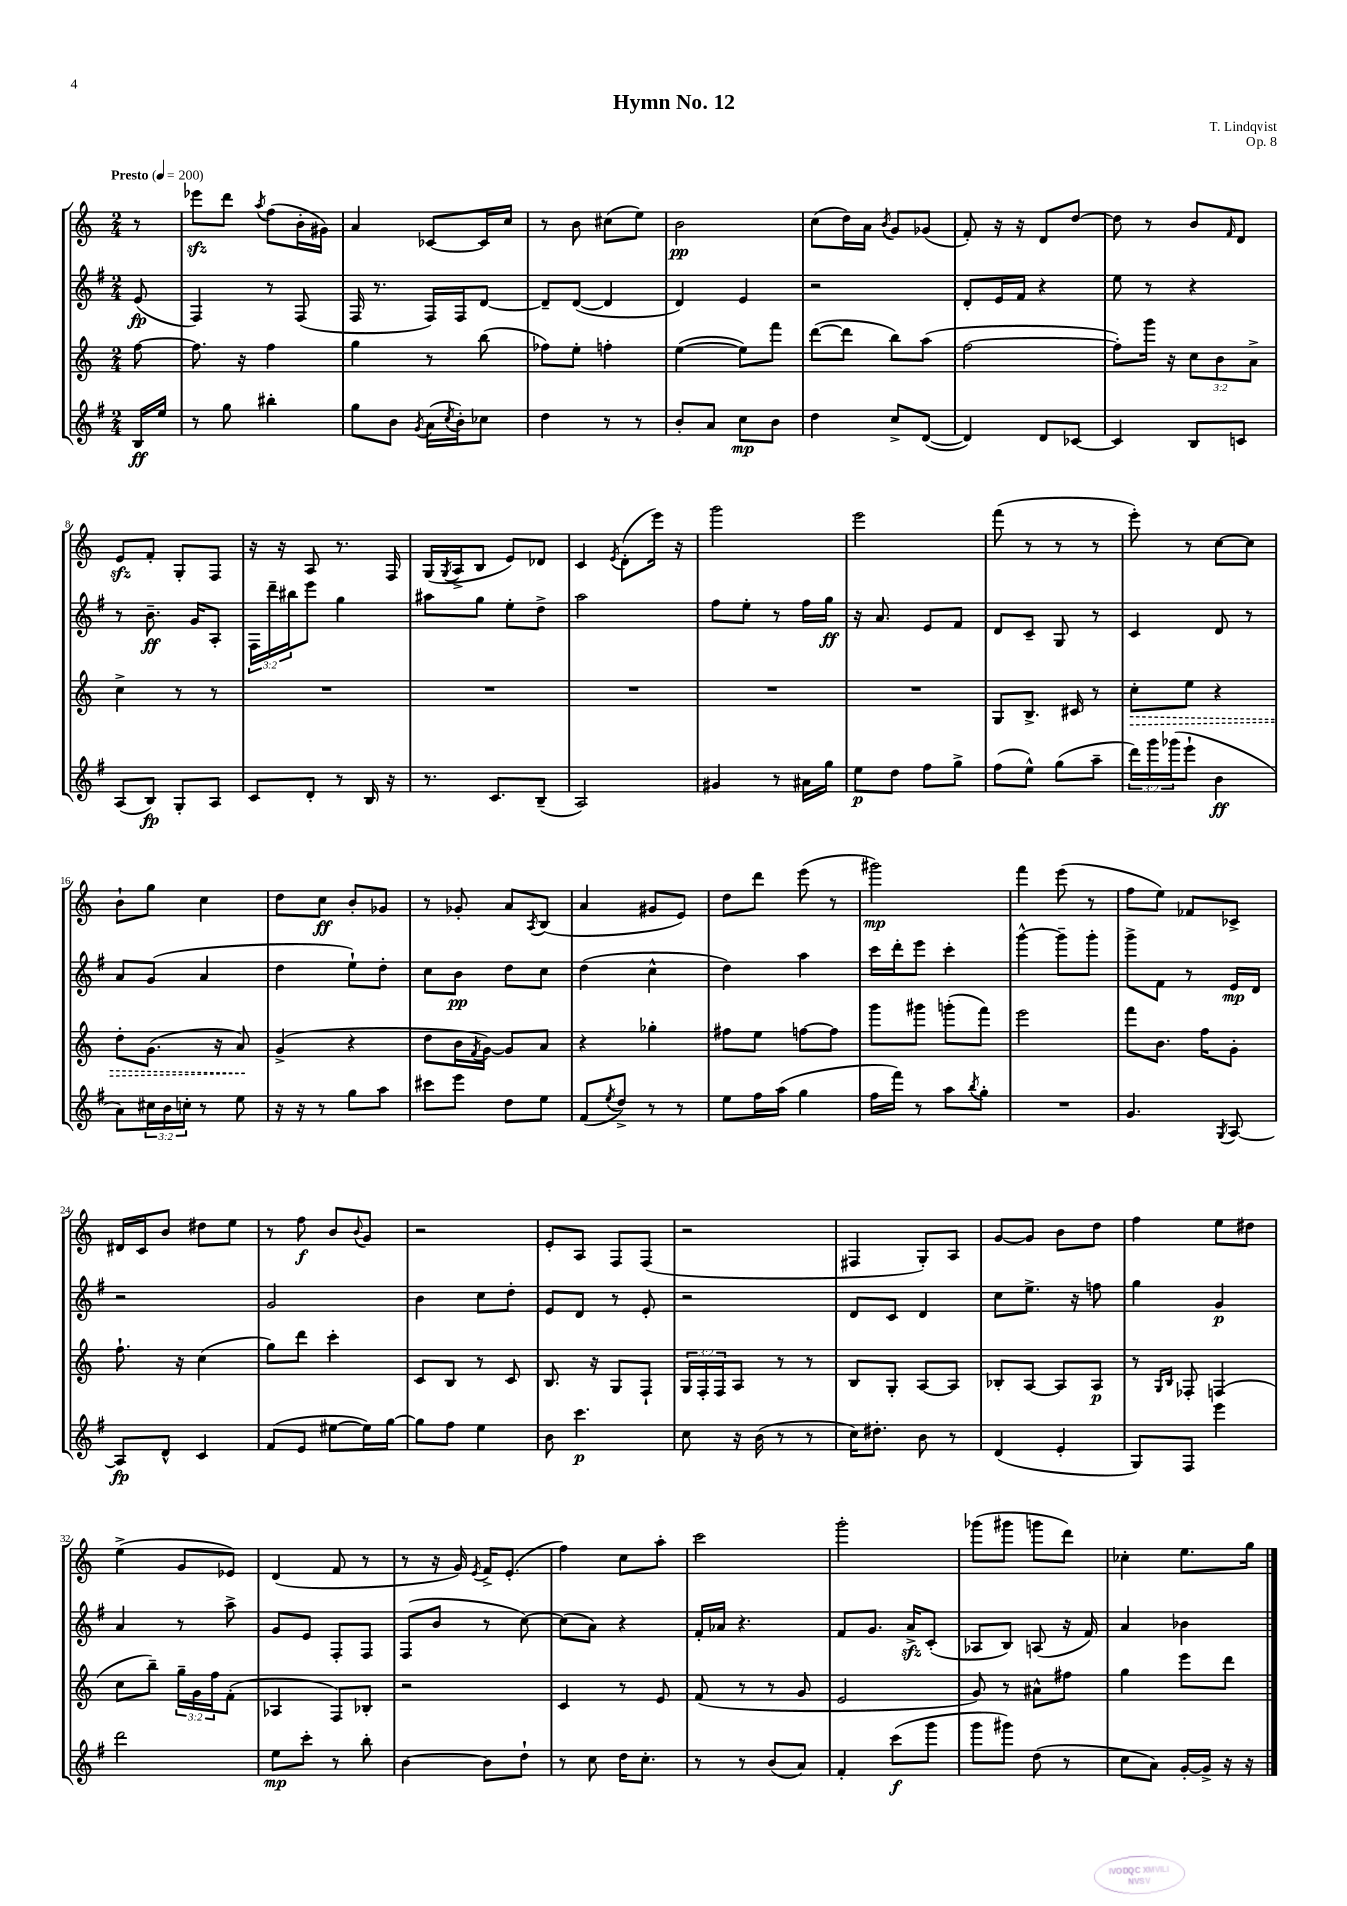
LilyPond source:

\header { title = "Hymn No. 12" composer = "T. Lindqvist" opus = "Op. 8" }
<<
\new StaffGroup <<
\new Staff = "s0" {
    \clef treble \key c \major \numericTimeSignature \time 2/4 \partial 8 \tempo "Presto" 4 = 200
    r8 |
    ees'''8\sfz d'''8 \acciaccatura { a''8 } f''8( b'16-. gis'16) |
    a'4 ces'8~ ces'16 c''16 |
    r8 b'8 cis''8( e''8) |
    b'2\pp |
    c''8( d''16) a'16 \acciaccatura { b'8 } g'8 ges'8( |
    f'8-.) r16 r16 d'8 d''8~ |
    d''8 r8 b'8 \grace { f'16 } d'8 |
    e'8\sfz f'8-. g8-. f8 |
    r16 r16 a8 r8. f16 |
    g16( \acciaccatura { g8 } a16-> b8 e'8) des'8 |
    c'4 \acciaccatura { e'8 } d'8-.( e'''16) r16 |
    g'''2 |
    e'''2 |
    f'''8( r8 r8 r8 |
    e'''8-.) r8 c''8~ c''8 |
    b'8-! g''8 c''4 |
    d''8 c''8\ff b'8-. ges'8 |
    r8 ges'8-. a'8 \acciaccatura { a8 } b8( |
    a'4 gis'8 e'8) |
    d''8 d'''8 e'''8( r8 |
    gis'''2\mp) |
    f'''4 e'''8( r8 |
    f''8 e''8) fes'8 ces'8-> |
    dis'16 c'16 b'8 dis''8 e''8 |
    r8 f''8\f b'8 \appoggiatura { b'8 } g'8 |
    r2 |
    e'8-. a8 f8 f8( |
    r2 |
    fis4 g8-.) a8 |
    g'8~ g'8 b'8 d''8 |
    f''4 e''8 dis''8 |
    e''4->( g'8 ees'8) |
    d'4( f'8 r8 |
    r8 r16 g'16) \acciaccatura { e'8 } f'16-> e'8.-.( |
    f''4) c''8 a''8-. |
    c'''2 |
    g'''2-. |
    ges'''8( gis'''8 g'''8 d'''8) |
    ces''4-. e''8. g''16 \bar "|." |
}
\new Staff = "s1" {
    \clef treble \key g \major \numericTimeSignature \time 2/4 \override Staff.TupletNumber.text = #tuplet-number::calc-fraction-text \partial 8
    e'8\fp( |
    fis4) r8 fis8( |
    fis16 r8. fis16) fis16 d'8~ |
    d'8-- d'8~( d'4 |
    d'4) e'4 |
    r2 |
    d'8-. e'16 fis'16 r4 |
    e''8 r8 r4 |
    r8 b'8.--\ff g'16 a8-. |
    \tuplet 3/2 { fis16 d'''16-- bis''16 } e'''8 g''4 |
    ais''8 g''8 e''8-. d''8-> |
    a''2 |
    fis''8 e''8-. r8 fis''16 g''16\ff |
    r16 a'8. e'8 fis'8 |
    d'8 c'8-- g8 r8 |
    c'4 d'8 r8 |
    a'8 g'8( a'4 |
    d''4 e''8-!) d''8-. |
    c''8 b'8\pp d''8 c''8 |
    d''4( c''4-^ |
    d''4) a''4 |
    c'''16 d'''16-. e'''8 c'''4-. |
    g'''4~-^ g'''8-- g'''8-. |
    g'''8-> fis'8 r8 e'16\mp d'16 |
    r2 |
    g'2 |
    b'4 c''8 d''8-. |
    e'8 d'8 r8 e'8-. |
    r2 |
    d'8 c'8 d'4 |
    c''8 e''8.-> r16 f''8 |
    g''4 g'4\p |
    a'4 r8 a''8-> |
    g'8 e'8 fis8-. fis8 |
    fis8( b'8 r8 c''8~) |
    c''8( a'8) r4 |
    fis'16-. aes'16 r4. |
    fis'8 g'8. a'16->\sfz c'8-.( |
    aes8 b8) a8( r16 fis'16) |
    a'4 bes'4 \bar "|." |
}
\new Staff = "s2" {
    \clef treble \key c \major \numericTimeSignature \time 2/4 \override Staff.TupletNumber.text = #tuplet-number::calc-fraction-text \partial 8
    f''8~ |
    f''8. r16 f''4 |
    g''4 r8 b''8( |
    fes''8) e''8-. f''4-. |
    e''4~( e''8) f'''8 |
    d'''8~( d'''8 b''8) a''8( |
    f''2~ |
    f''8-.) g'''16 r16 \tuplet 3/2 { c''8 b'8 a'8-> } |
    c''4-> r8 r8 |
    R2 |
    R2 |
    R2 |
    R2 |
    R2 |
    g8 b8.-> cis'16 r8 |
    \once \override Hairpin.style = #'dashed-line c''8-.\> e''8 r4 |
    d''8-. g'8.( r16 a'8\!) |
    g'4->( r4 |
    d''8 b'16 \acciaccatura { f'8 } g'16~) g'8 a'8 |
    r4 ges''4-. |
    fis''8 e''8 f''8~ f''8 |
    g'''8 gis'''8 g'''8-.( f'''8) |
    e'''2 |
    f'''8 b'8. f''16 g'8-. |
    f''8.-! r16 c''4( |
    g''8) d'''8 c'''4-. |
    c'8 b8 r8 c'8 |
    b8. r16 g8 f8-! |
    \tuplet 3/2 { g16 f16-. f16 } a8 r8 r8 |
    b8 g8-. a8~ a8 |
    bes8-. a8~ a8 a8\p |
    r8 \grace { g16 b16 } fes8-. f4( |
    c''8 b''8--) \tuplet 3/2 { g''16-- g'16 f''16 } f'8-.( |
    aes4 f8) bes8-. |
    r2 |
    c'4 r8 e'8 |
    f'8( r8 r8 g'8 |
    e'2 |
    g'8) r8 ais'8-^ fis''8 |
    g''4 e'''8 d'''8 \bar "|." |
}
\new Staff = "s3" {
    \clef treble \key g \major \numericTimeSignature \time 2/4 \override Staff.TupletNumber.text = #tuplet-number::calc-fraction-text \partial 8
    b16\ff e''16 |
    r8 g''8 bis''4-. |
    g''8 b'8 \acciaccatura { g'8 } a'16( \acciaccatura { c''8 } b'16-.) ces''8 |
    d''4 r8 r8 |
    b'8-. a'8 c''8\mp b'8 |
    d''4 c''8-> d'8~( |
    d'4) d'8 ces'8~ |
    ces'4 b8 c'8 |
    a8( b8\fp) g8-. a8 |
    c'8 d'8-. r8 b16 r16 |
    r8. c'8. b8--( |
    a2) |
    gis'4 r8 ais'16 g''16 |
    e''8\p d''8 fis''8 g''8-> |
    fis''8( e''8-^) g''8( a''8-- |
    \tuplet 3/2 { d'''16) g'''16 ges'''16( } e'''8-! b'4\ff |
    a'8) \tuplet 3/2 { cis''16 b'16 c''16-. } r8 e''8 |
    r16 r16 r8 g''8 a''8 |
    cis'''8 e'''8 d''8 e''8 |
    fis'8( \acciaccatura { e''8 } d''8->) r8 r8 |
    e''8 fis''16 a''16( g''4 |
    fis''16 fis'''16) r8 a''8 \acciaccatura { b''8 } g''8-. |
    R2 |
    g'4. \acciaccatura { g8 } a8~ |
    a8\fp d'8-^ c'4 |
    fis'8( e'8 eis''8~ eis''16) g''16~ |
    g''8 fis''8 e''4 |
    b'8 c'''4.\p |
    c''8 r16 b'16( r8 r8 |
    c''16) dis''8.-. b'8 r8 |
    d'4( e'4-. |
    g8) fis8 e'''4 |
    d'''2 |
    e''8\mp c'''8-. r8 b''8-. |
    b'4~ b'8 d''8-! |
    r8 c''8 d''16 c''8.-. |
    r8 r8 b'8( a'8) |
    fis'4-. c'''8\f( g'''8 |
    g'''8 gis'''8) d''8( r8 |
    c''8 a'8) g'16~-. g'16-> r16 r16 \bar "|." |
}
>>
>>
